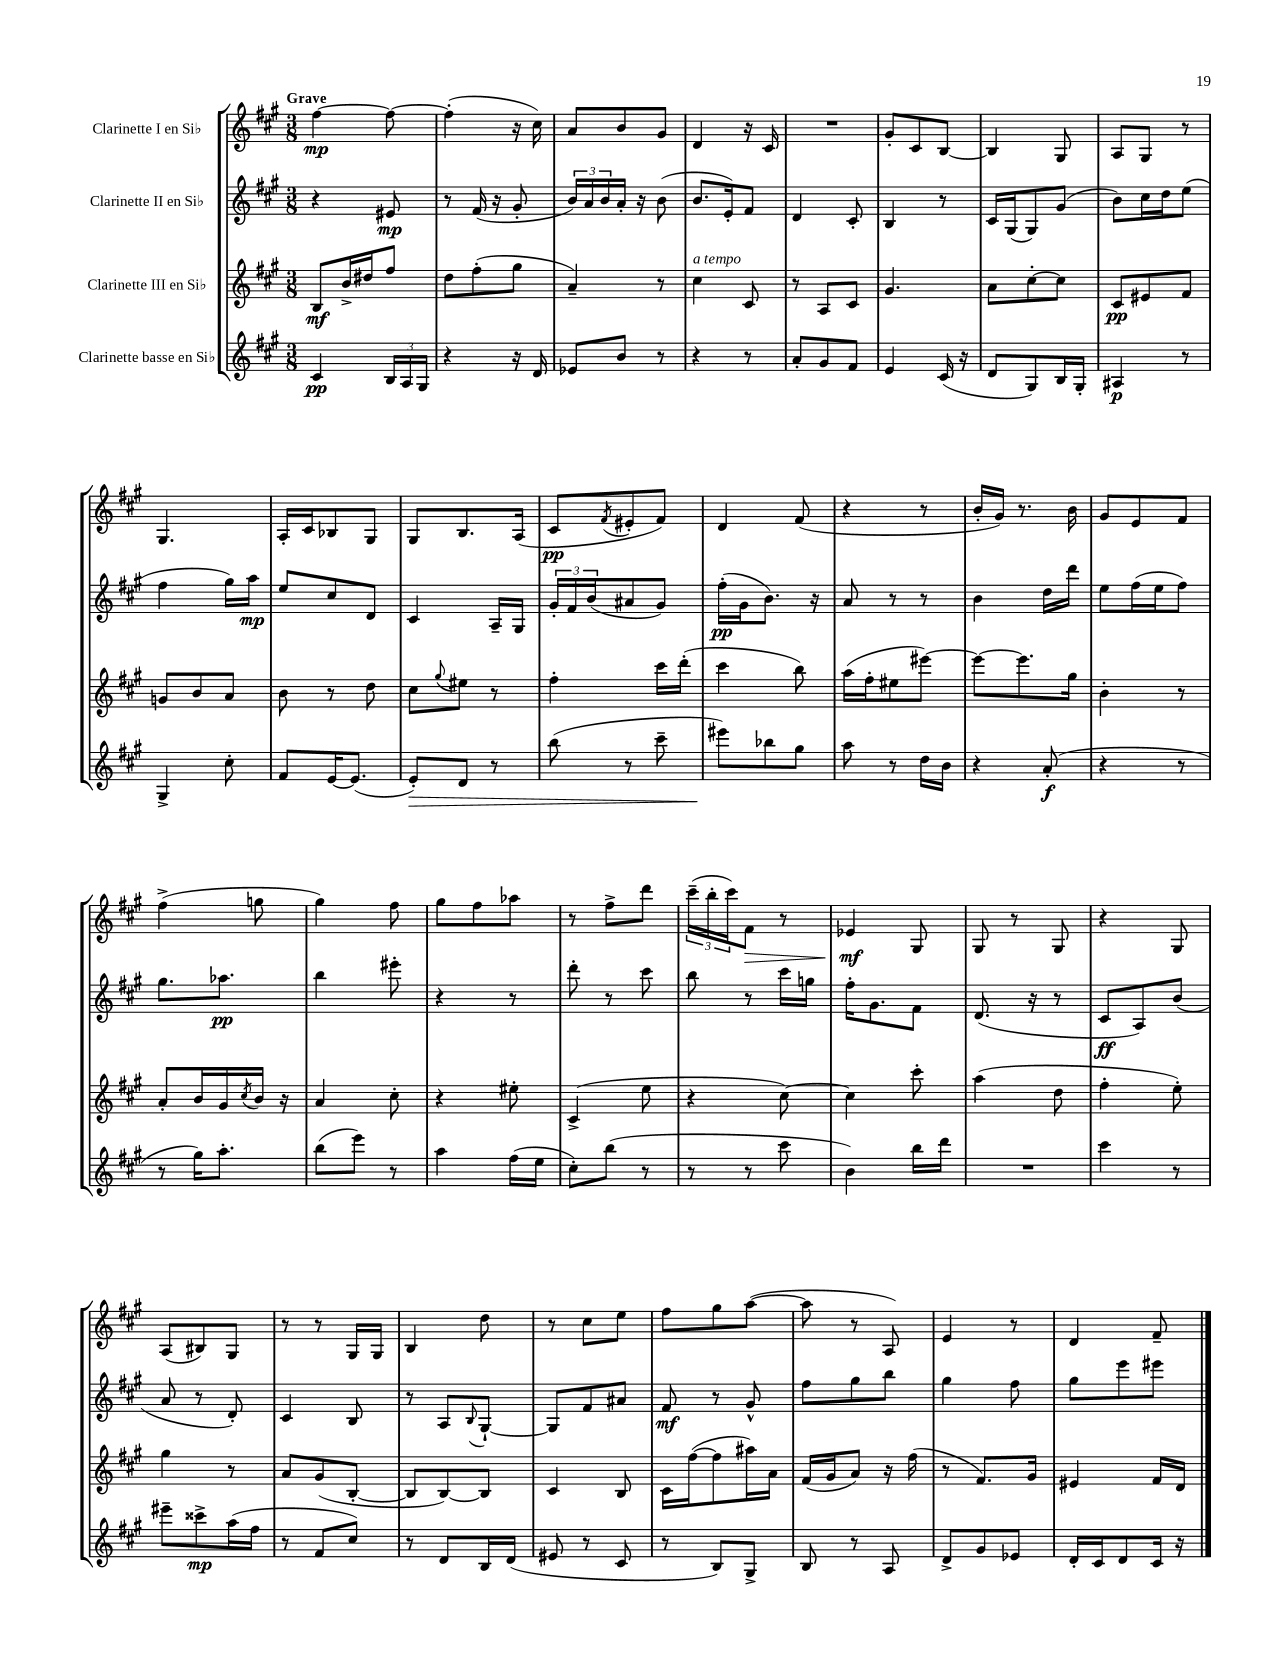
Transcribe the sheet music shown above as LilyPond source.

<<
\new StaffGroup <<
\new Staff = "s0" \with { instrumentName = "Clarinette I en Sib" } {
    \clef treble \key a \major \numericTimeSignature \time 3/8 \tempo "Grave"
    fis''4~\mp fis''8~ |
    fis''4-.( r16 cis''16) |
    a'8 b'8 gis'8 |
    d'4 r16 cis'16 |
    R4. |
    gis'8-. cis'8 b8~ |
    b4 gis8 |
    a8 gis8 r8 |
    gis4. |
    a16-. cis'16 bes8 gis8 |
    gis8 b8. a16( |
    cis'8\pp \acciaccatura { fis'8 } eis'8-. fis'8) |
    d'4 fis'8( |
    r4 r8 |
    b'16-. gis'16) r8. b'16 |
    gis'8 e'8 fis'8 |
    fis''4->( g''8 |
    gis''4) fis''8 |
    gis''8 fis''8 aes''8 |
    r8 fis''8-> d'''8 |
    \tuplet 3/2 { cis'''16--( b''16-. cis'''16) } fis'8\> r8 |
    ees'4\mf\! gis8 |
    gis8 r8 gis8 |
    r4 gis8 |
    a8( bis8) gis8 |
    r8 r8 gis16 gis16 |
    b4 d''8 |
    r8 cis''8 e''8 |
    fis''8 gis''8 a''8~( |
    a''8 r8 a8) |
    e'4 r8 |
    d'4 fis'8-- \bar "|." |
}
\new Staff = "s1" \with { instrumentName = "Clarinette II en Sib" } {
    \clef treble \key a \major \numericTimeSignature \time 3/8
    r4 eis'8\mp |
    r8 fis'16( r16 gis'8-. |
    \tuplet 3/2 { b'16) a'16 b'16 } a'16-. r16 b'8( |
    b'8. e'16-.) fis'8 |
    d'4 cis'8-. |
    b4 r8 |
    cis'16 gis16( gis8) gis'8( |
    b'8) cis''16 d''16 e''8( |
    fis''4 gis''16) a''16\mp |
    e''8 cis''8 d'8 |
    cis'4 a16-- gis16 |
    \tuplet 3/2 { gis'16-. fis'16 b'16( } ais'8 gis'8) |
    fis''16-.\pp( gis'16 b'8.) r16 |
    a'8 r8 r8 |
    b'4 d''16 d'''16 |
    e''8 fis''16( e''16 fis''8) |
    gis''8. aes''8.\pp |
    b''4 eis'''8-. |
    r4 r8 |
    d'''8-. r8 cis'''8 |
    b''8 r8 cis'''16 g''16 |
    fis''16-. gis'8. fis'8 |
    d'8.( r16 r8 |
    cis'8\ff a8) b'8( |
    a'8 r8 d'8-.) |
    cis'4 b8 |
    r8 a8 \appoggiatura { b8 } gis8~-! |
    gis8 fis'8 ais'8 |
    fis'8\mf r8 gis'8-^ |
    fis''8 gis''8 b''8 |
    gis''4 fis''8 |
    gis''8 e'''8 eis'''8 \bar "|." |
}
\new Staff = "s2" \with { instrumentName = "Clarinette III en Sib" } {
    \clef treble \key a \major \numericTimeSignature \time 3/8
    b8\mf b'16-> dis''16 fis''8 |
    d''8 fis''8-.( gis''8 |
    a'4--) r8 |
    cis''4^\markup { \italic "a tempo" } cis'8 |
    r8 a8 cis'8 |
    gis'4. |
    a'8 cis''8~-. cis''8 |
    cis'8\pp eis'8 fis'8 |
    g'8 b'8 a'8 |
    b'8 r8 d''8 |
    cis''8 \appoggiatura { gis''8 } eis''8 r8 |
    fis''4-. cis'''16 d'''16-.( |
    cis'''4 b''8) |
    a''16( fis''16-. eis''8 eis'''8~) |
    eis'''8~ eis'''8. gis''16 |
    b'4-. r8 |
    a'8-. b'16 gis'16 \acciaccatura { cis''8 } b'16 r16 |
    a'4 cis''8-. |
    r4 eis''8-. |
    cis'4->( e''8 |
    r4 cis''8~) |
    cis''4 cis'''8-. |
    a''4( d''8 |
    fis''4-. e''8-.) |
    gis''4 r8 |
    a'8 gis'8( b8~-. |
    b8 b8~) b8 |
    cis'4 b8 |
    cis'16 fis''16~( fis''8 ais''16) a'16 |
    fis'16( gis'16 a'8) r16 fis''16( |
    r8 fis'8.) gis'16 |
    eis'4 fis'16 d'16 \bar "|." |
}
\new Staff = "s3" \with { instrumentName = "Clarinette basse en Sib" } {
    \clef treble \key a \major \numericTimeSignature \time 3/8
    cis'4\pp \tuplet 3/2 { b16 a16 gis16 } |
    r4 r16 d'16 |
    ees'8 b'8 r8 |
    r4 r8 |
    a'8-. gis'8 fis'8 |
    e'4 cis'16( r16 |
    d'8 gis8) b16 gis16-. |
    ais4\p r8 |
    gis4-> cis''8-. |
    fis'8 e'16~ e'8.( |
    e'8-.\>) d'8 r8 |
    b''8( r8 cis'''8-- |
    eis'''8\!) bes''8 gis''8 |
    a''8 r8 d''16 b'16 |
    r4 a'8-.\f( |
    r4 r8 |
    r8 gis''16) a''8.-. |
    b''8( e'''8) r8 |
    a''4 fis''16( e''16 |
    cis''8-.) b''8( r8 |
    r8 r8 cis'''8 |
    b'4) b''16 d'''16 |
    R4. |
    cis'''4 r8 |
    eis'''8-- cisis'''8->\mp a''16( fis''16 |
    r8 fis'8 cis''8) |
    r8 d'8 b16 d'16( |
    eis'8 r8 cis'8 |
    r8 b8) gis8-> |
    b8 r8 a8 |
    d'8-> gis'8 ees'8 |
    d'16-. cis'16 d'8 cis'16 r16 \bar "|." |
}
>>
>>
\layout { \context { \Score \remove "Bar_number_engraver" } }
